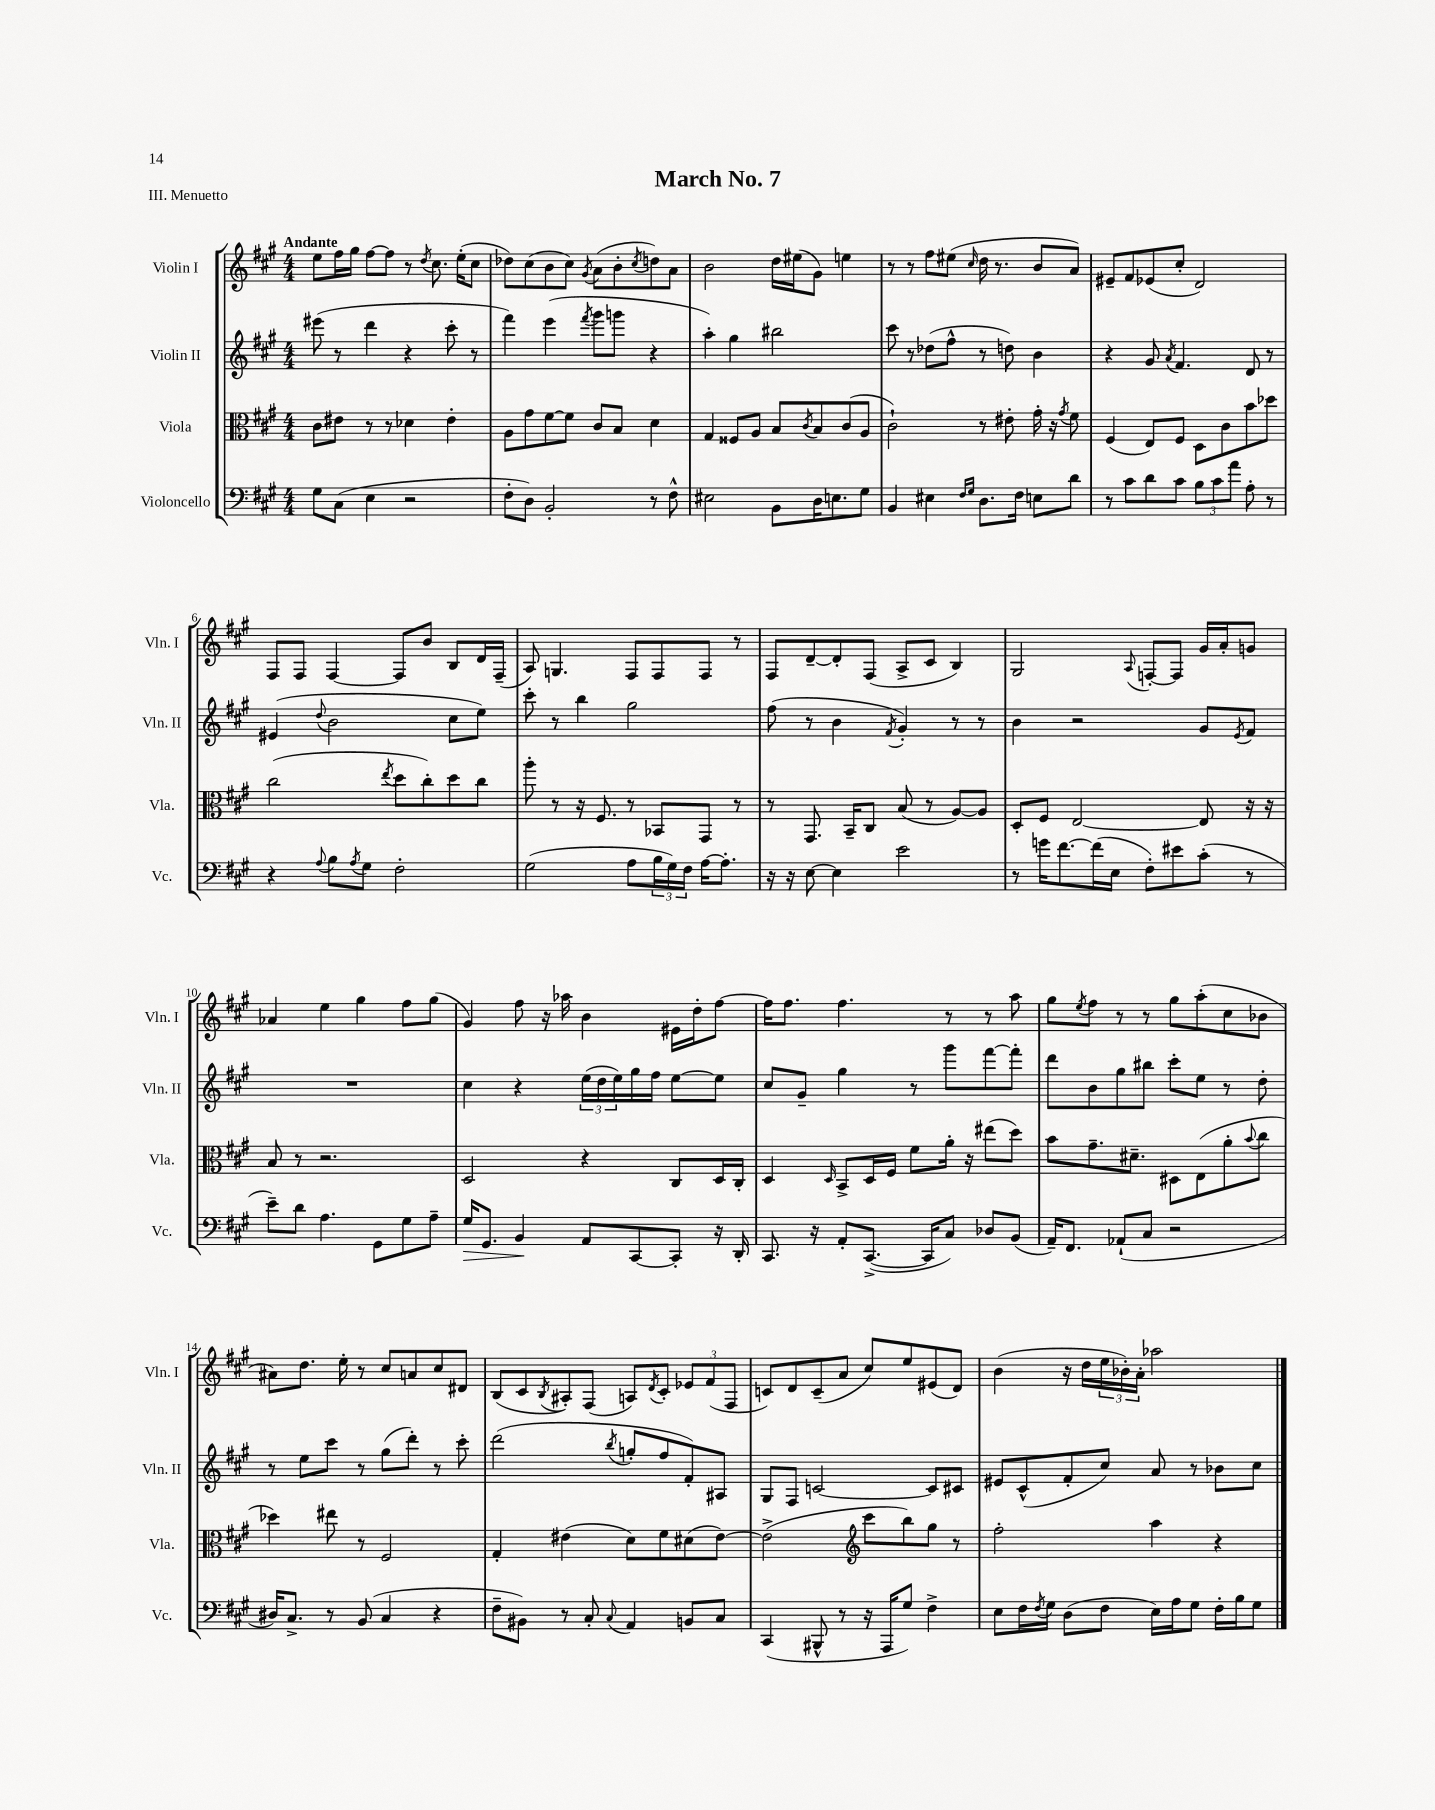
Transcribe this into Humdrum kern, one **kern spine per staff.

**kern	**kern	**kern	**kern
*staff4	*staff3	*staff2	*staff1
*clefF4	*clefC3	*clefG2	*clefG2
*k[f#c#g#]	*k[f#c#g#]	*k[f#c#g#]	*k[f#c#g#]
*M4/4	*M4/4	*M4/4	*M4/4
8G#\L	8c#\L	(8eee#\	8ee\L
(8C#\J	8e#\J	8r	16ff#\L
.	.	.	16gg#\JJ
4E\	8r	4ddd\	[8ff#\L
.	8r	.	8ff#\]J
2r	4d-\	4r	8r
.	.	.	8qdd/
.	.	.	8.cc#\
.	4e#'\	8ccc#'\	.
.	.	.	(16ee'\LK
.	.	8r	8cc#\J
=	=	=	=
8F#'\L	8A\L	4fff#\)	8dd-\L)
8D\J)	8g#\	.	(8cc#\
2BB'/	[8f#\	(4eee\	8b\
.	8f#\]J	.	8cc#\J)
.	.	8qfff#/	8qg#/
.	8c#/L	8ggg#\L	(8a\L
.	8B/J	8ggg\J	8b'\
.	.	.	8qcc#/
8r	4d\	4r	8dd\)
8F#^^\	.	.	8a\J
=	=	=	=
2E#\	4G#/	4aa'\)	2b\
.	8F##/L	4gg#\	.
.	8A/J	.	.
8BB\L	8B/L	2bb#\	16dd\LL
.	.	.	(16ee#\J
.	8qc#/	.	.
16D\K	8B/	.	8g#\J)
8.E\	.	.	.
.	(8c#/	.	4ee\
8G#\J	8A/J	.	.
=	=	=	=
4BB/	2c#`\)	8ccc#\	8r
.	.	8r	8r
4E#\	.	(8dd-\L	8ff#\L
.	.	8ff#^^\J	(8ee#\J
16qqF#/LL	.	.	.
16qqG#/JJ	.	.	16qqcc#/
8.D\L	8r	8r	16dd\
.	.	.	8.r
.	8e#'\	8dd\)	.
16F#\Jk	.	.	.
8E\L	16g#'\	4b\	8b/L
.	16r	.	.
.	8qg#/	.	.
8d\J	8f#\	.	8a/J)
=	=	=	=
8r	(4F#/	4r	8e#~/L
8c#\L	.	.	8f#/
8d\	8E/L)	8g#/	(8e-/
.	.	8qa/	.
8c#\J	8F#/J	4.f#/	8cc#'/J
12B\L	8D\L	.	2d/)
12c#\	.	.	.
.	8c#\	.	.
12a\J	.	.	.
8A'\	8b\	8d/	.
8r	8dd-\J	8r	.
=	=	=	=
4r	(2cc#\	(4e#/	8F#/L
.	.	.	8F#/J
8qqA/	.	8qqdd/	.
8B\L	.	2b\	[4F#/
8qA/	.	.	.
8G#\J	.	.	.
.	8qee/	.	.
2F#'\	8dd\L	.	8F#/]L
.	8cc#'\)	.	8b/J
.	8dd\	8cc#\L	8B/L
.	8cc#\J	8ee\J)	16d/L
.	.	.	(16F#~/JJ
=	=	=	=
(2G#\	8aa'\	8ccc#'\	8A/)
.	8r	8r	4.G/
.	16r	4bb\	.
.	8.F#/	.	.
8A\L	8r	2gg#\	8F#/L
24B\L	8BB-/L	.	8F#/
24G#\)	.	.	.
24F#\JJ	.	.	.
[16A\LK	8GG#/J	.	8F#/J
8.A'\]J	.	.	.
.	8r	.	8r
=	=	=	=
16r	8r	(8ff#\	8F#/L
16r	.	.	.
[8E\	8.GG#/	8r	[8d~/
4E\]	.	4b\	8d'/]
.	16BB~/LK	.	.
.	8C#/J	.	(8F#/J
.	.	8qf#/	.
2e\	(8B/	4g#'/)	8A^/L
.	8r	.	8c#/J
.	[8A/L)	8r	4B/)
.	8A/]J	8r	.
=	=	=	=
8r	8D'/L	4b\	2G#/
16g\LK	8F#/J	.	.
[8.f#\	.	.	.
.	[2E/	2r	.
(16f#\]L	.	.	.
16E\JJ	.	.	.
.	.	.	8qqA/
8F#'\L)	.	.	[8F'/L
8e#\	.	.	8F/]J
(8c#'\J	8E/]	8g#/L	16g#/LL
.	.	.	16a'/J
.	.	8qe/	.
8r	16r	8f#/J	8g/J
.	16r	.	.
=	=	=	=
8e~\L)	8B/	1r	4a-/
8d\J	8r	.	.
4.A\	2.r	.	4ee\
.	.	.	4gg#\
8GG#\L	.	.	.
8G#\	.	.	8ff#\L
8A~\J	.	.	(8gg#\J
=	=	=	=
16G#/LK	2D/	4cc#\	4g#/)
8.GG#/J	.	.	.
4BB/	.	4r	8ff#\
.	.	.	16r
.	.	.	16aa-\
8AA/L	4r	(24ee\LL	4b\
.	.	24dd\	.
.	.	24ee\)	.
[8CC#/	.	16gg#\	.
.	.	16ff#\JJ	.
8CC#'/]J	8C#/L	[8ee\L	16e#\LL
.	.	.	16dd'\J
16r	16D/L	8ee\]J	[8ff#\J
16DD'/	16C#'/JJ	.	.
=	=	=	=
8.CC#/	4D/	8cc#/L	16ff#\]LK
.	.	.	8.ff#\J
.	.	8g#~/J	.
16r	.	.	.
.	16qqD/	.	.
8AA'/L	8BB^/L	4gg#\	4.ff#\
([8.CC#^/J	16D/L	.	.
.	16F#/JJ	.	.
.	8f#\L	8r	.
16CC#/]LK	.	.	.
8C#/J)	16a'\Jk	8ggg#\L	8r
.	16r	.	.
8D-/L	(8ee#\L	[8fff#\	8r
(8BB/J	8dd\J)	8fff#'\]J	8aa\
=	=	=	=
16AA~/LK)	8b\L	8ddd\L	8gg#\L
8.FF#/J	.	.	.
.	.	.	8qee/
.	8.g#~\	8b\	8ff#\J
(8AA-`/L	.	8gg#\	8r
.	8.d#~\J	.	.
8C#/J	.	8bb#\J	8r
2r	8D#\L	8ccc#'\L	8gg#\L
.	(8E\	8ee\J	(8aa'\
.	8a'\	8r	8cc#\
.	8qqb/	.	.
.	8cc#\J	8dd'\	8b-\J
=	=	=	=
16D#/LK)	4dd-\)	8r	8a#\L)
8.C#^/J	.	.	.
.	.	8ee\L	8.dd\J
8r	8ee#\	8ccc#\J	.
.	.	.	16ee'\
(8BB/	8r	8r	8r
4C#/	2F#/	(8gg#\L	8cc#/L
.	.	8ddd'\J)	8a/
4r	.	8r	8cc#/
.	.	8ccc#'\	8d#/J
=	=	=	=
8F#~\L	4G#'/	(2ddd\	(8B/L
8BB#\J)	.	.	8c#/
.	.	.	8qB/
8r	(4e#\	.	8A#'/)
8C#'/	.	.	(8F#/J
8qqC#/	.	8qbb/	.
4AA/	8d\L)	8gg'/L	8A/L)
.	.	.	8qd/
.	8f#\	8ff#/	8c#'/J
8BB/L	(8d#\	8f#'/)	12e-/L
.	.	.	(12f#/
8C#/J	[8e#\J)	8A#/J	.
.	.	.	12F#/J
=	=	=	=
(4CC#/	(2e#^\]	8G#/L	8c/L)
.	.	8F#/J	8d/
8BBB#^^/	.	[2c/	(8c~/
8r	.	.	8a/J
*	*clefG2	*	*
16r	8ccc#\L	.	8cc#/L)
16AAA/LK	.	.	.
8G#/J)	8bb\)	.	8ee/
4F#^\	8gg#\J	8c/]L	(8e#/
.	8r	8c#/J	8d/J)
=	=	=	=
8E\L	2ff#'\	8e#/L	(4b\
16F#\L	.	(8c#^^/	.
8qF#/	.	.	.
16G#\JJ	.	.	.
(8D\L	.	8f#'/	16r
.	.	.	16dd\LL
8F#\J	.	8cc#/J)	24ee\
.	.	.	24b-'\)
.	.	.	24a'\JJ
16E\LL)	4aa\	8a/	2aa-\
16A\J	.	.	.
8G#\J	.	8r	.
16F#'\LL	4r	8b-\L	.
16B\J	.	.	.
8G#\J	.	8cc#\J	.
==	==	==	==
*-	*-	*-	*-
